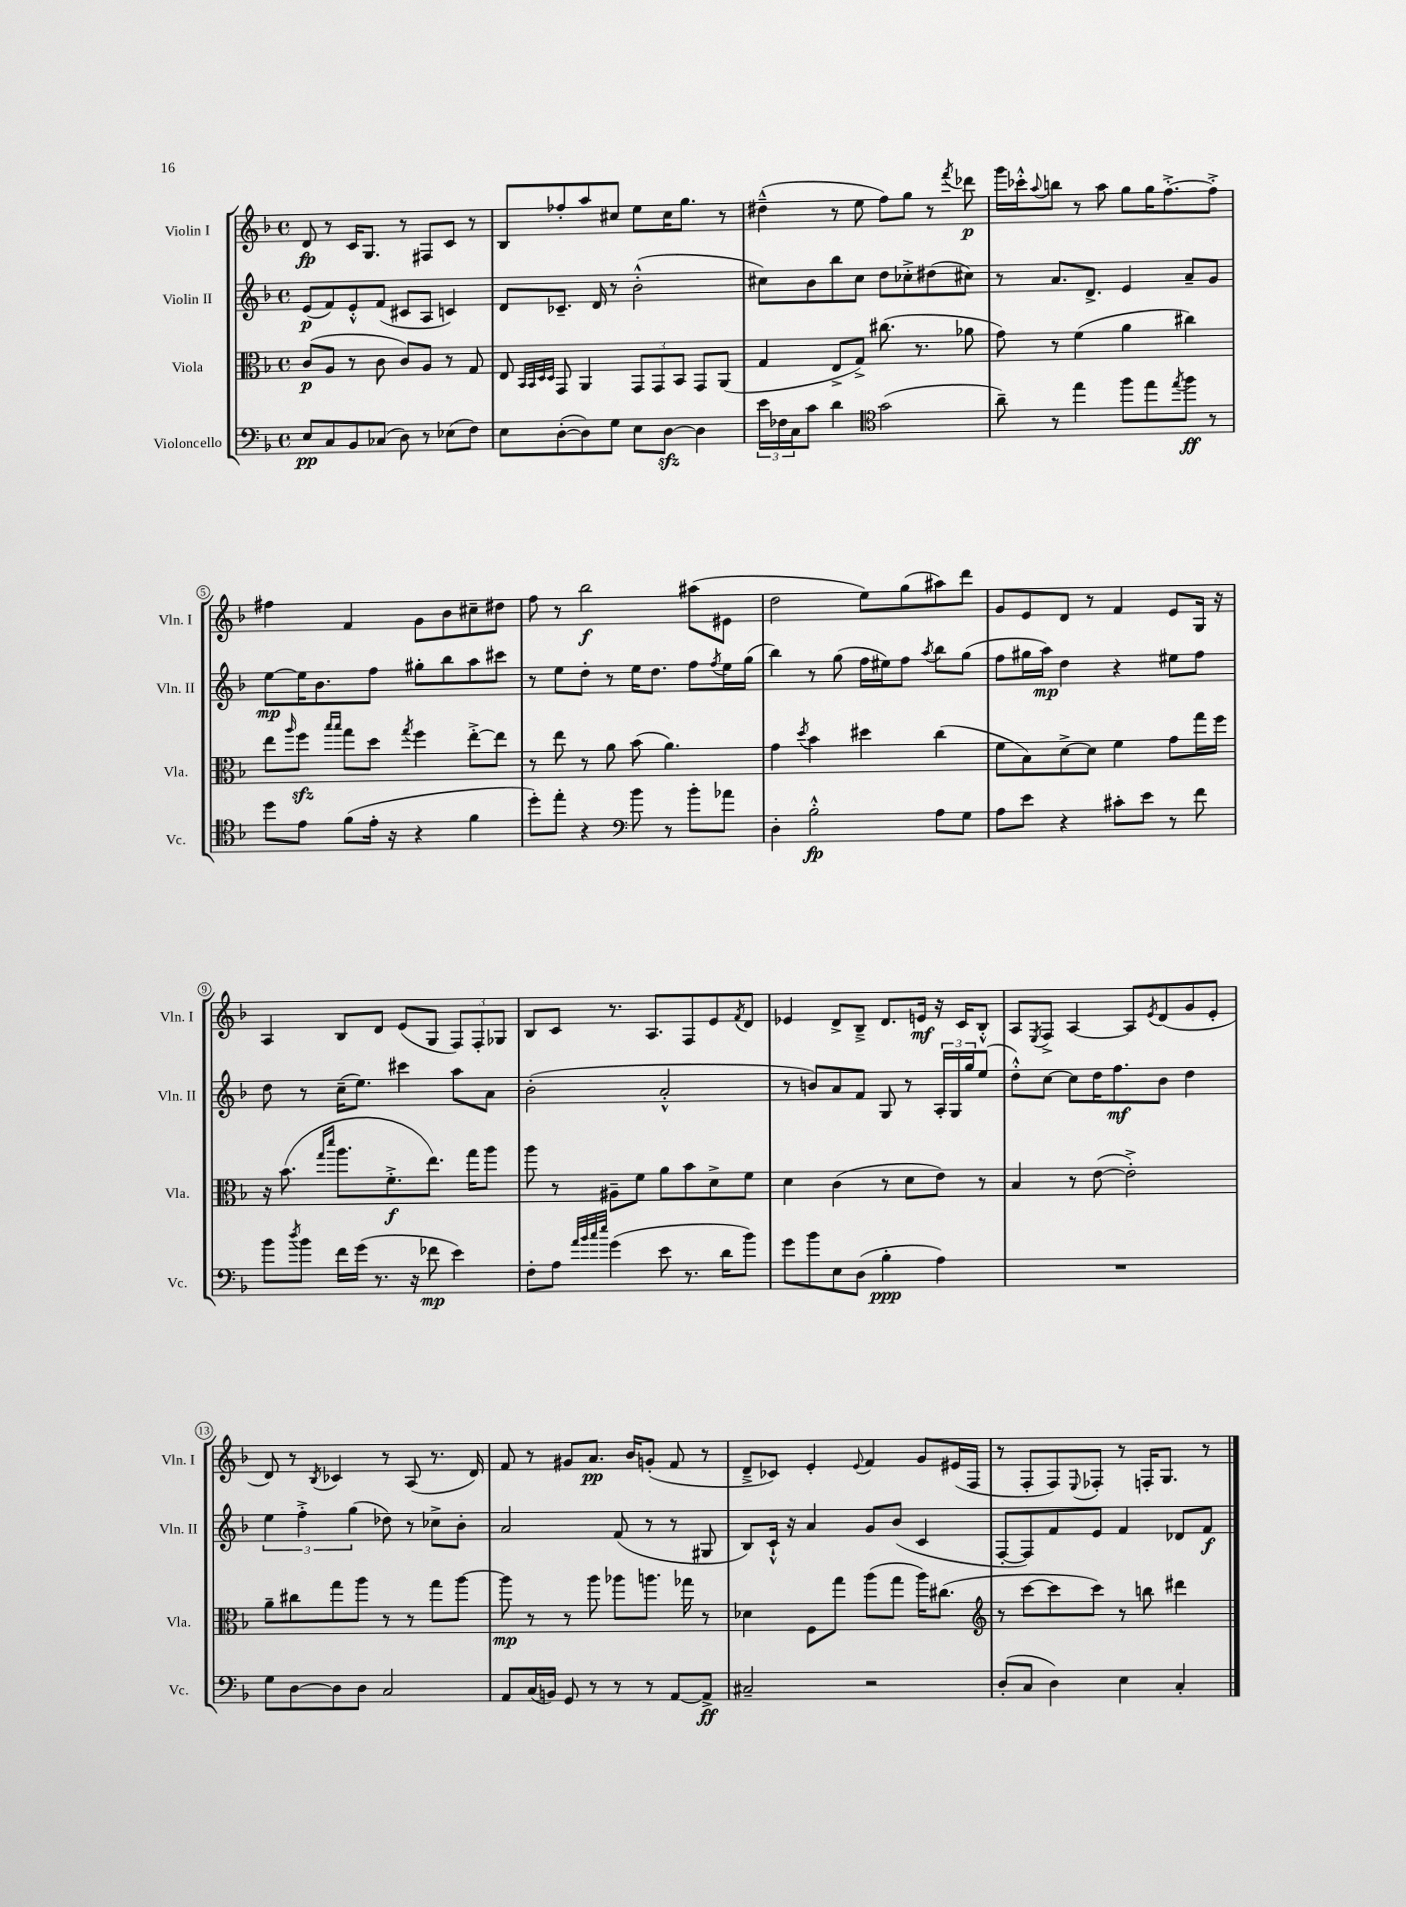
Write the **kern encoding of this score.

**kern	**kern	**kern	**kern
*staff4	*staff3	*staff2	*staff1
*clefF4	*clefC3	*clefG2	*clefG2
*k[b-]	*k[b-]	*k[b-]	*k[b-]
*M4/4	*M4/4	*M4/4	*M4/4
*met(c)	*met(c)	*met(c)	*met(c)
8E	(8c	(8e	8d
8C	8A	8f)	8r
8BB-	8r	8e'^^	16c
.	.	.	8.G
(8C-	8c	(8f	.
8D)	8c)	8c#	8r
8r	8A	8A	8F#
(8E-	8r	4c)	8c
8F)	8G	.	8r
=	=	=	=
8E	8E	8d	8B-
.	32qqBB-	.	.
.	32qqBB-	.	.
.	32qqD	.	.
.	32qqD	.	.
([8D'	8GG	8.c-~	8ff-'
8D])	4AA	.	8aa
.	.	16d	.
8G	.	8r	8cc#
8E	12GG	(2b-'^^	8ee
.	12GG	.	.
[8D	.	.	16cc#
.	12BB-	.	.
.	.	.	8.gg
4D]	8GG	.	.
.	(8AA	.	8r
=	=	=	=
24e	4G	8cc#)	(4dd#~^^
24F-	.	.	.
24C	.	.	.
8c	.	8b-	.
4d	8E^	8bb-	8r
.	8G^)	8cc#	8ee
*clefC4	*	*	*
(2g	(8.cc#	8dd	8ff)
.	.	8cc-'^	8gg
.	8.r	.	.
.	.	(8dd#	8r
.	.	.	8qfff
.	8a-	8cc#)	8ddd-
=	=	=	=
8a~)	8g)	8r	16ggg
.	.	.	16ccc-'^^
.	.	.	8qqaa
8r	8r	8.a	8bb
4ee	(4f	.	8r
.	.	8.d^	.
.	.	.	8aa
8ff	4a	4e	8gg
8ee	.	.	16gg
.	.	.	[8.ff'^
8qee	.	.	.
8ff	4cc#)	8a~	.
8r	.	8g	8ff'^]
=	=	=	=
8dd	8ee	[8ee	4ff#
.	16qqaa	.	.
8e	8ff	16ee]	.
.	.	8.b-	.
.	16qqbb-	.	.
.	16qqbb-	.	.
(8f	8gg	.	4f
16e'	8dd	8ff	.
16r	.	.	.
.	8qgg	.	.
4r	4ff	8gg#'	8g
.	.	8bb-	8b-
4f	[8ee'^	8aa	8cc#~
.	8ee]	8ccc#	8dd#
=	=	=	=
8dd')	8r	8r	8ff
8ee'	8ee	8ee	8r
4r	8r	8dd'	2bb-
.	8a	8r	.
*clefF4	*	*	*
8b-	(8b-	16ee	.
.	.	8.dd	.
8r	4.a)	.	.
8b-'	.	8ff	(8aa#
.	.	8qff	.
8a-	.	16ee	8e#
.	.	(16gg	.
=	=	=	=
4D'	4g	4bb-)	2dd
.	8qdd	.	.
2B-'^^	4b-	8r	.
.	.	(8gg	.
.	4dd#	16ff	8ee)
.	.	16ee#)	.
.	.	8ff	(8gg
.	.	8qaa	.
8A	(4cc	8bb-	8aa#)
8G	.	(8gg	8ddd
=	=	=	=
8A	8f	8ff	8g
8e	8B-)	16gg#	8e
.	.	16aa)	.
4r	[8d^	4dd	8d
.	8d]	.	8r
8c#'	4f	4r	4f
8e	.	.	.
8r	8g	8ee#	8e
8f	16gg	8ff	16G
.	16ff	.	16r
=	=	=	=
8b-	16r	8dd	4A
.	(8.b-	.	.
8qdd	.	.	.
8b-	.	8r	.
.	16qqgg	.	.
.	16qqddd	.	.
16f	8.aa	(16cc~	8B-
(16g	.	8.ee)	.
8.r	.	.	8d
.	8.f'^	.	.
.	.	4ccc#	(8e
16r	.	.	.
8f-	8.ee)	.	8G
4e)	.	8aa	12F)
.	16gg	.	.
.	.	.	12F'
.	8aa	8a	.
.	.	.	12G-
=	=	=	=
8F'	8aa	(2b-'	8B-
8A	8r	.	8c
32qqa	.	.	.
32qqb-	.	.	.
32qqcc	.	.	.
32qqee	.	.	.
(4g	8A#~	.	8.r
.	8f	.	.
.	.	.	8.A
8e	8a	2a'^^	.
8.r	8b-	.	8F
.	8d^	.	8e
16d	.	.	.
.	.	.	8qf
8b-)	8f	.	8d
=	=	=	=
8g	4d	8r	4e-
8b-	.	8b)	.
8E	(4c	8a	8d^
(8D	.	8f	8B-~^
4B-'	8r	8G	8.d
.	8d	8r	.
.	.	.	16e
4A)	8e)	24A'	16r
.	.	24G	.
.	.	.	16c
.	.	24gg	.
.	8r	(8ee	8B-'^^
=	=	=	=
1r	4B-	8dd'^^)	8A
.	.	.	8qE
.	.	[8cc	8F^
.	8r	8cc]	[4A
.	([8e	16dd	.
.	.	8.ff	.
.	2e'^])	.	8A]
.	.	.	8qe
.	.	8b-	(8d
.	.	4dd	8g
.	.	.	8e'
=	=	=	=
8G	8a~	6ee	8d)
[8D	8cc#	.	8r
.	.	6ff'^	.
.	.	.	8qB-
8D]	8gg	.	4c-
.	.	(6gg	.
8D	8aa	.	.
2C	8r	8dd-)	8r
.	8r	8r	(8A
.	8gg	8cc-^	8.r
.	[8aa	8b-'	.
.	.	.	16d)
=	=	=	=
8AA	8aa]	2a	8f
(16C	8r	.	8r
16BB)	.	.	.
8GG	8r	.	8g#
8r	8aa	.	8.a
8r	8aa-	(8f	.
.	.	.	16b-
8r	8.aa	8r	(8g'
[8AA	.	8r	8f
.	16gg-	.	.
8AA^]	8r	8G#	8r
=	=	=	=
2C#~	4d-	8B-)	8d~^
.	.	16c`^^	8c-)
.	.	16r	.
.	8F	4a	4e'
.	8gg	.	.
.	.	.	8qqe
2r	(8aa	8g	4f
.	8gg	(8b-	.
.	16aa)	4c	8g
.	(8.cc#	.	.
.	.	.	(16e#
.	.	.	16F
=	=	=	=
*	*clefG2	*	*
(8D'	8r	[8F'	8r
8C	[8ccc	8F])	8F'
4D)	8ccc]	8f	8F)
.	.	.	8qqE
.	8ccc)	8e	8F-'
4E	8r	4f	8r
.	8bb	.	16F'
.	.	.	8.G
4C'	4ddd#	8d-	.
.	.	8f	8r
==	==	==	==
*-	*-	*-	*-
